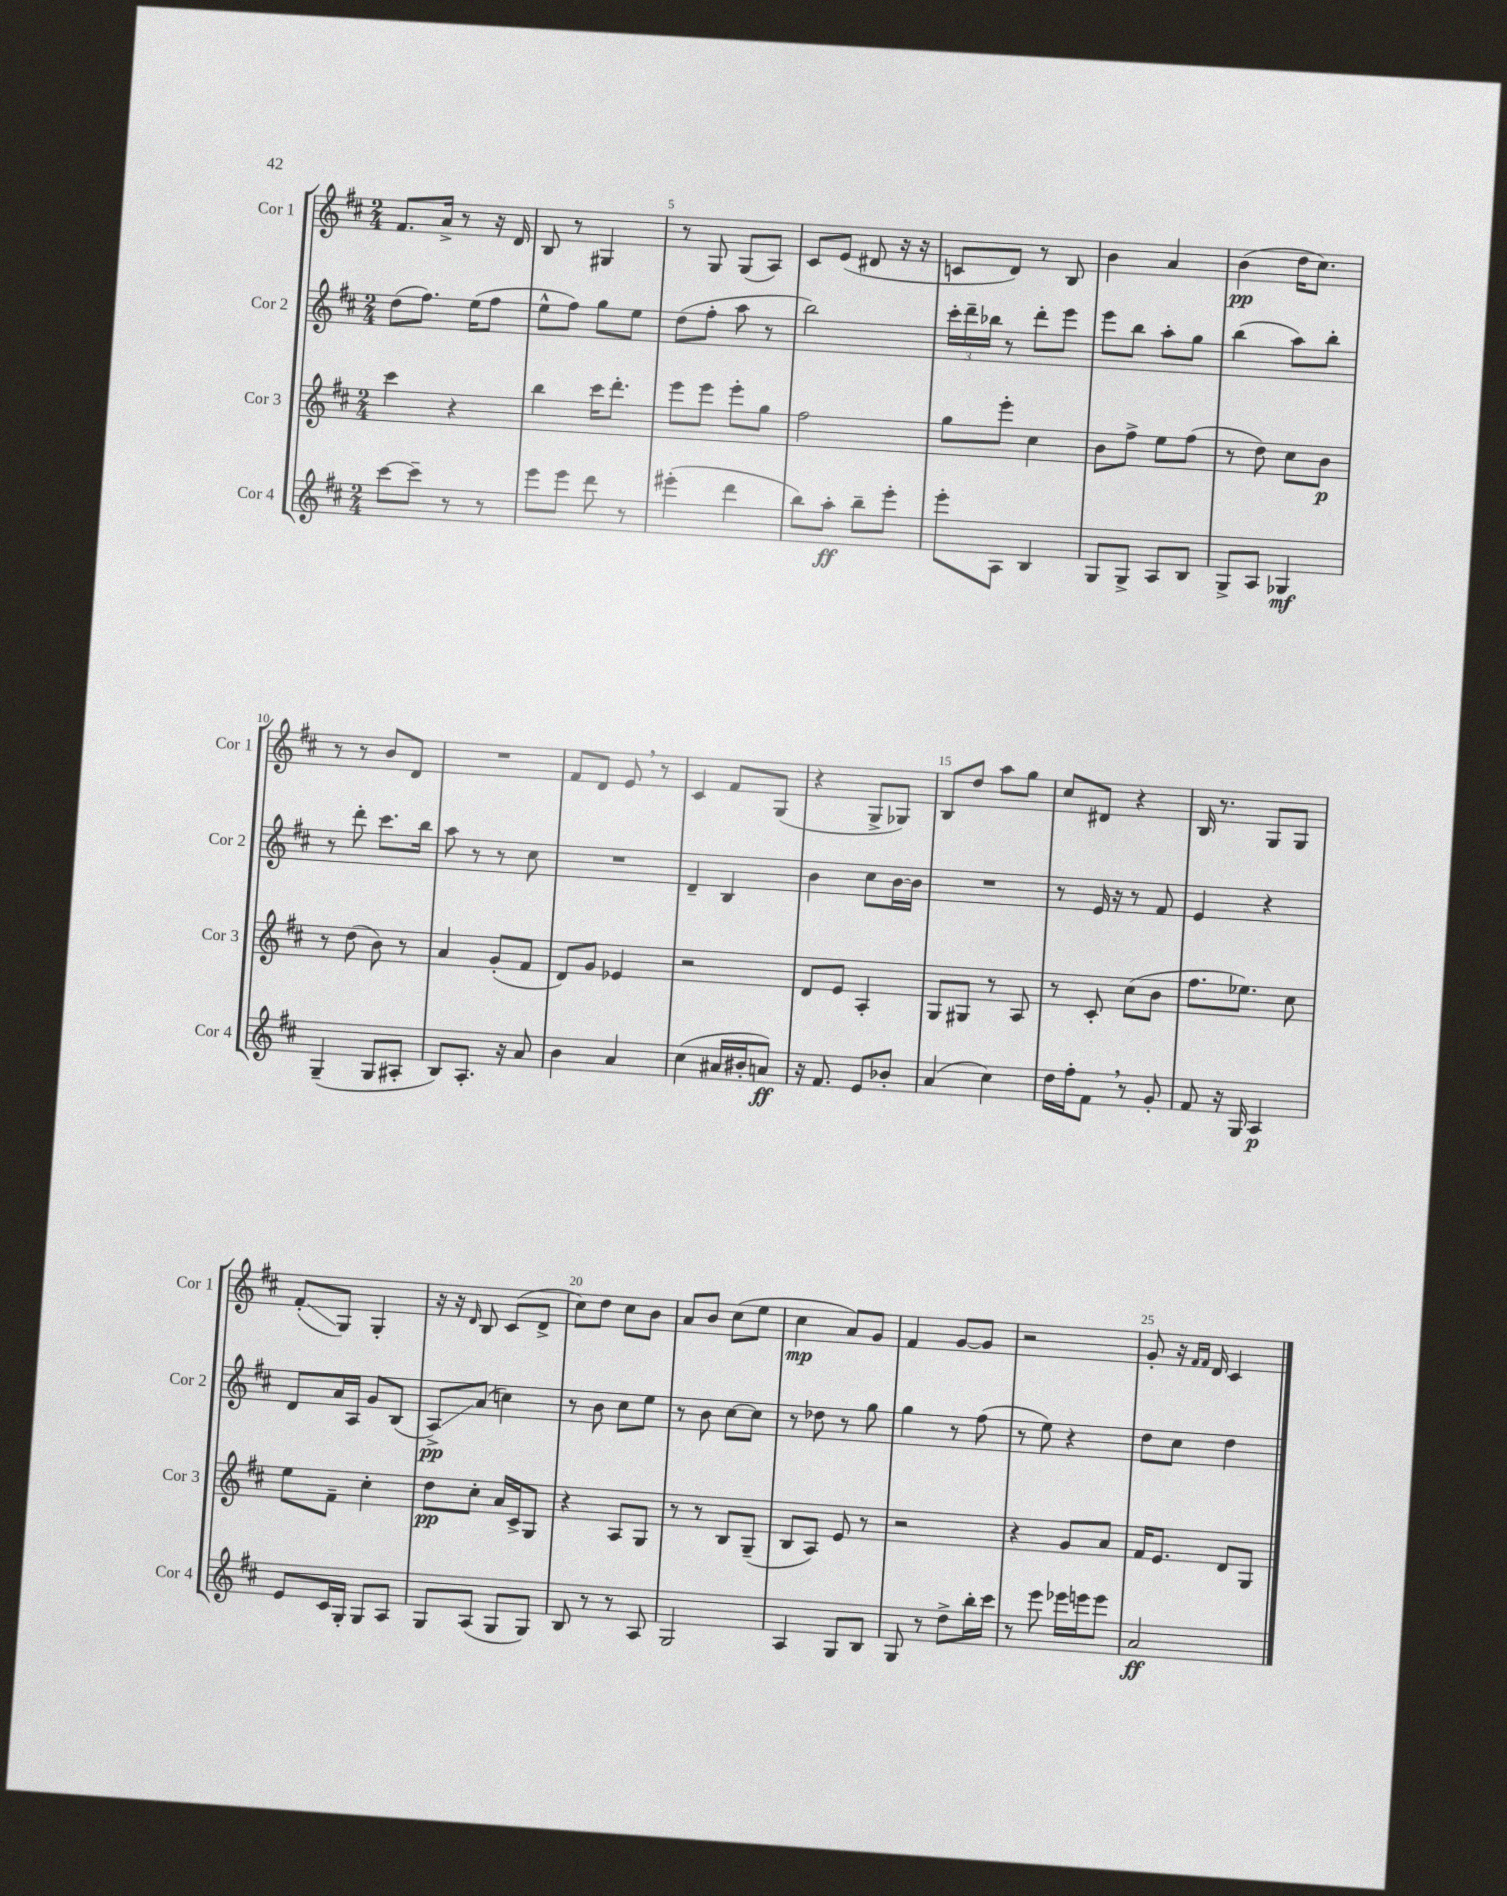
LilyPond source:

<<
\new StaffGroup <<
\new Staff = "s0" \with { instrumentName = "Cor 1" shortInstrumentName = "Cor 1" } {
    \clef treble \key d \major \numericTimeSignature \time 2/4
    \autoBeamOff fis'8.[ a'16]-> r8 r16 d'16 |
    b8 r8 gis4 |
    r8 g8 g8[( a8]) |
    cis'8[ e'8]( dis'8 r16 r16 |
    c'8[ d'8]) r8 b8 |
    b'4 a'4 |
    b'4\pp( d''16[ cis''8.]) |
    r8 r8 b'8[ d'8] |
    R2 |
    fis'8[ d'8] e'8 \breathe r8 |
    cis'4 fis'8[ g8]( |
    r4 g8[-> ges8]) |
    b8[ d''8] a''8[ g''8] |
    cis''8[ dis'8] r4 |
    b16 r8. g8[ g8] |
    fis'8[-.\glissando( g8]) g4-. |
    r16 r16 \grace { d'16 } b8 cis'8[( d'8]-> |
    cis''8[) d''8] cis''8[ b'8] |
    a'8[ b'8] cis''8[( e''8] |
    cis''4\mp a'8[) g'8] |
    fis'4 g'8[~ g'8] |
    r2 |
    g'8-. r16 \grace { fis'16[ fis'16] } d'16 cis'4 \bar "|." |
}
\new Staff = "s1" \with { instrumentName = "Cor 2" shortInstrumentName = "Cor 2" } {
    \clef treble \key d \major \numericTimeSignature \time 2/4
    \autoBeamOff d''8[( fis''8.]) e''16[( fis''8] |
    e''8[-^ fis''8]) g''8[ e''8] |
    d''8[( fis''8]-. a''8 r8 |
    b''2) |
    \tuplet 3/2 { cis'''16[-. d'''16-- bes''16] } r8 d'''8[-. e'''8] |
    e'''8[ b''8] a''8[-. g''8] |
    b''4( a''8[) b''8]-. |
    r8 d'''8-. cis'''8.[ b''16] |
    a''8 r8 r8 cis''8 |
    R2 |
    d'4-- b4 |
    b'4 cis''8[ b'16~ b'16] |
    R2 |
    r8 e'16 r16 r8 fis'8 |
    e'4 r4 |
    d'8[ a'16 a16] g'8[ b8]( |
    a8[->\glissando\pp) a'8]( c''4) |
    r8 b'8 cis''8[ e''8] |
    r8 b'8 cis''8[~ cis''8] |
    r8 des''8 r8 g''8 |
    g''4 r8 fis''8( |
    r8 e''8) r4 |
    d''8[ cis''8] d''4 \bar "|." |
}
\new Staff = "s2" \with { instrumentName = "Cor 3" shortInstrumentName = "Cor 3" } {
    \clef treble \key d \major \numericTimeSignature \time 2/4
    \autoBeamOff cis'''4 r4 |
    b''4 cis'''16[ d'''8.]-. |
    e'''8[ e'''8] e'''8[-. g''8] |
    fis''2 |
    g''8[ e'''8]-. cis''4 |
    b'8[ fis''8]-> e''8[ fis''8]( |
    r8 d''8) cis''8[ b'8]\p |
    r8 d''8( b'8) r8 |
    a'4 g'8[-.( fis'8] |
    d'8[) g'8] ees'4 |
    r2 |
    d'8[ e'8] a4-. |
    g8[ gis8] r8 a8 |
    r8 cis'8-. cis''8[( b'8] |
    fis''8.[ ees''8.]) cis''8 |
    e''8[ fis'8]-- cis''4-. |
    d''8[\pp cis''8]-. a'16[ cis'16-> g8] |
    r4 a8[ g8] |
    r8 r8 b8[ g8]--( |
    b8[ a8]) e'8 r8 |
    r2 |
    r4 g'8[ a'8] |
    fis'16[ e'8.] d'8[ g8] \bar "|." |
}
\new Staff = "s3" \with { instrumentName = "Cor 4" shortInstrumentName = "Cor 4" } {
    \clef treble \key d \major \numericTimeSignature \time 2/4
    \autoBeamOff cis'''8[~ cis'''8]-- r8 r8 |
    e'''8[ e'''8] d'''8 r8 |
    eis'''4-.( d'''4 |
    b''8[) a''8]-.\ff b''8[-- e'''8]-. |
    e'''8[-. a8] b4 |
    g8[ g8]-> a8[ b8] |
    g8[-> a8] ges4\mf |
    g4--( g8[ ais8]-. |
    b8[) a8.]-. r16 a'8 |
    b'4 a'4 |
    cis''4( ais'16[ bis'16-. a'8]\ff) |
    r16 fis'8. e'8[ bes'8]-. |
    a'4( cis''4) |
    d''16[ fis''16-. fis'8] \breathe r8 g'8-. |
    fis'8 r16 g16 a4\p |
    e'8[ cis'16 g16]-. g8[ a8] |
    g8[ a8]( g8[ g8]) |
    b8 r8 r8 a8 |
    g2 |
    a4 g8[ b8] |
    g8 r8 d''8[-> b''16-. cis'''16] |
    r8 e'''8 ees'''16[ e'''16 e'''8] |
    a'2\ff \bar "|." |
}
>>
>>
\layout { \context { \Score currentBarNumber = #3 \override BarNumber.break-visibility = ##(#f #t #t) barNumberVisibility = #(every-nth-bar-number-visible 5) } }
